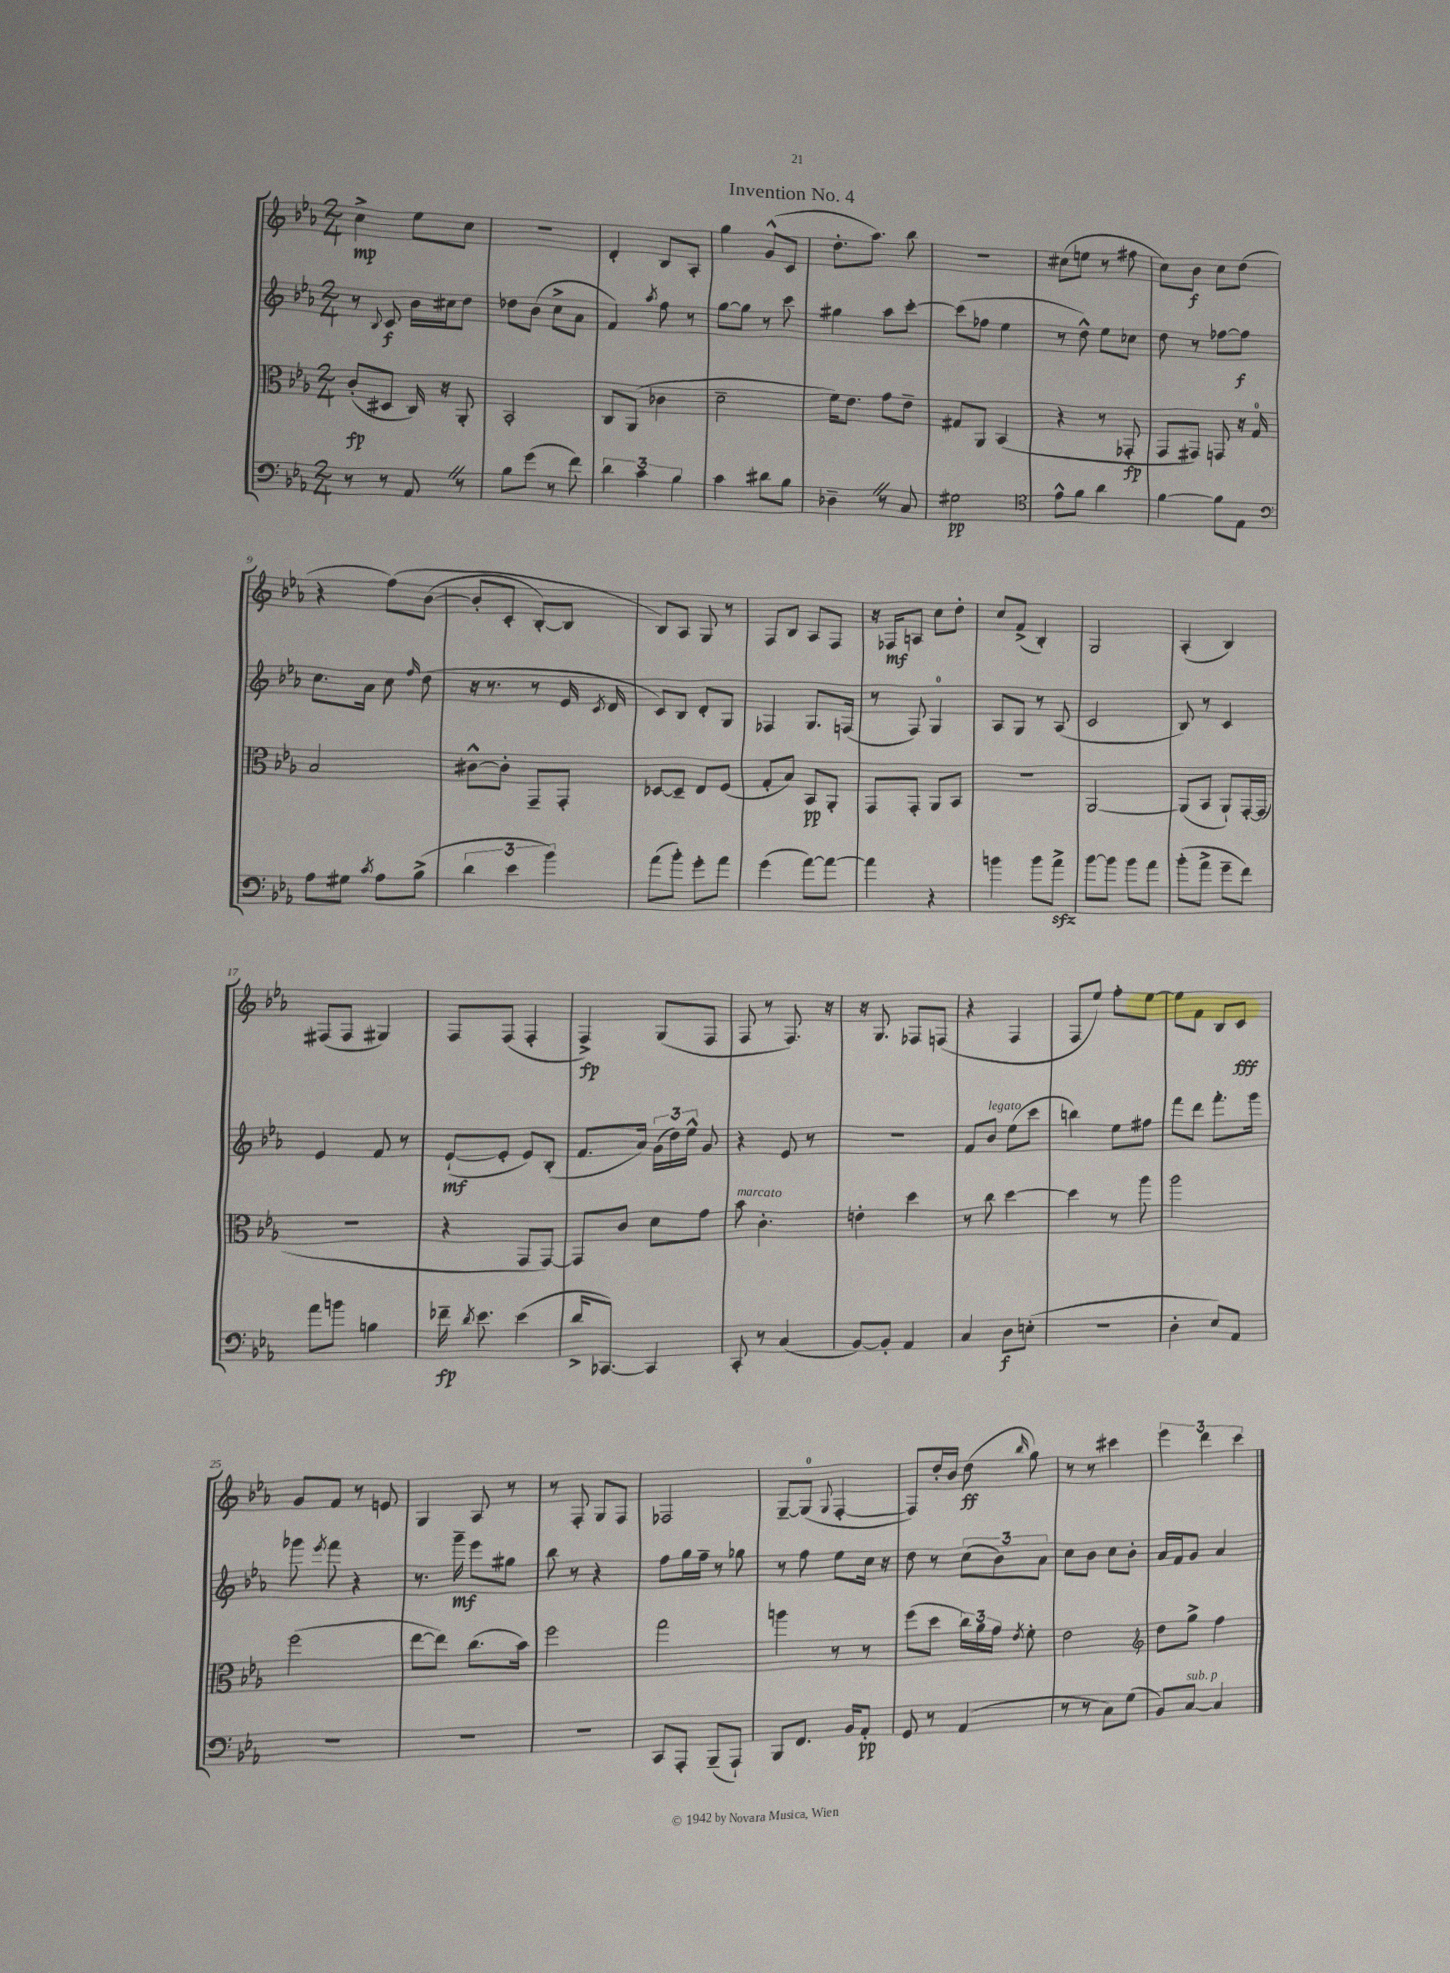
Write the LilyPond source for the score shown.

\header { title = "Invention No. 4" }
<<
\new StaffGroup <<
\new Staff = "s0" {
    \clef treble \key ees \major \numericTimeSignature \time 2/4
    \autoBeamOff c''4->\mp ees''8[ c''8] |
    r2 |
    d'4-. bes8[ aes8]-. |
    g''4 g'8[-^( c'8] |
    d''8.[-. aes''8.]) bes''8 |
    r2 |
    cis''8[( e''8] r8 fis''8 |
    c''8[) bes'8]\f c''8[ d''8]( |
    r4 f''8[)\( bes'8]~( |
    bes'8[-. c'8]-. bes8[~-.) bes8] |
    bes8[\) aes8] g8 r8 |
    f8[ bes8] aes8[ f8] |
    r16 fes16[\mf a8] c''8[ d''8]-. |
    c''8[ f'8]->( bes4-.) |
    g2 |
    aes4-.( bes4) |
    fis8[( fis8] gis4) |
    f8[ f8]( f4-. |
    f4->\fp) g8[( f8] |
    f8 r8 f8.) r16 |
    r16 g8. fes8[ f8]( |
    r4 f4 |
    f8[ ees''8]) f''8[-. ees''8]~ |
    ees''8[ f'8] bes8[ c'8]\fff |
    g'8[ f'8] r8 e'8 |
    g4 aes8 r8 |
    r8 f8-. g8[ f8] |
    fes2 |
    g8[~-- g8]-0( \appoggiatura { g8 } f4~-. |
    f8[) d''16-. bes'16] d''8\ff( \grace { bes''16 } g''8) |
    r8 r8 cis'''4 |
    \tuplet 3/2 { ees'''4 d'''4 c'''4 } \bar "|." |
}
\new Staff = "s1" {
    \clef treble \key ees \major \numericTimeSignature \time 2/4
    \autoBeamOff r8 \appoggiatura { bes8 } c'8\f bes'16[ cis''16 d''8] |
    des''8[ bes'8]( c''8[-> aes'8] |
    f'4) \acciaccatura { aes''8 } f''8 r8 |
    g''8[~ g''8] r8 c'''8 |
    gis''4 aes''8[ c'''8]~-. |
    c'''8[( fes''8] ees''4 |
    r8 d''8-^) ees''8[ ces''8] |
    d''8 r8 fes''8[~ fes''8]\f |
    c''8.[ aes'16] c''8 \grace { f''16 } d''8( |
    r16 r8. r8 ees'16 \acciaccatura { c'8 } d'16 |
    c'8[) bes8] d'8[-. g8] |
    fes4 g8.[ f16]( |
    r8 f8) g4-0 |
    aes8[ g8] r8 aes8( |
    c'2 |
    bes8) r8 c'4 |
    ees'4 f'8 r8 |
    ees'8[~-!\mf( ees'8]-. ees'8[) bes8]-.( |
    f'8.[ aes'16]) \tuplet 3/2 { g'16[( d''16) ees''16]-^ } g'8 |
    r4 ees'8 r8 |
    R2 |
    f'8[ bes'8]^\markup { \italic "legato" } ees''8[( c'''8] |
    b''4) ees''8[ fis''8] |
    f'''8[ d'''8] f'''8.[-. g'''16] |
    ges'''8 \acciaccatura { ees'''8 } f'''8 r4 |
    r8. g'''16--\mf ees'''8[ gis''8] |
    bes''8 r8 r4 |
    f''8[ g''16 f''16]-- r8 ges''8 |
    r8 f''8 ees''8[ c''16] r16 |
    d''8 r8 \tuplet 3/2 { c''8[( bes'8) aes'8] } |
    c''8[ bes'8] c''8[ bes'8]-. |
    aes'16[ f'16 g'8] aes'4 \bar "|." |
}
\new Staff = "s2" {
    \clef alto \key ees \major \numericTimeSignature \time 2/4
    \autoBeamOff c'8[-.\fp( dis8] c16) r16 aes,8-. |
    bes,2-. |
    c8[ aes,8]( ces'4 |
    d'2-- |
    f'16[) ees'8.] g'8[ ees'8]-- |
    gis8[ aes,8] bes,4( |
    r4 r8 ges,8-.\fp |
    g,8[ gis,8]) g,8 r16 g16-0 |
    bes2 |
    cis'8[~-^ cis'8]-. g,8[-- g,8]-. |
    des8[~ des8]-- ees8[ f8]( |
    g8[-. bes8]) bes,8[\pp aes,8]-. |
    g,8[ g,8]-. aes,8[ bes,8] |
    R2 |
    aes,2~ |
    aes,8[( bes,8] aes,8[-!) g,16~-. g,16]( |
    r2 |
    r4 g,8[ g,8]~) |
    g,8[ c'8] d'8[ g'8] |
    bes'8^\markup { \italic "marcato" } c'4.-. |
    e'4-. d''4 |
    r8 c''8 d''4~ |
    d''4 r8 aes''8 |
    aes''2 |
    f''2( |
    ees''8[~ ees''8]) c''8.[( bes'16]) |
    f''2 |
    g''2 |
    a''4 r8 r8 |
    f''8[( d''8] \tuplet 3/2 { c''16[) aes'16 g'16] } \acciaccatura { ees'8 } f'8-. |
    ees'2 |
    \clef treble d''8[ g''8]-> f''4 \bar "|." |
}
\new Staff = "s3" {
    \clef bass \key ees \major \numericTimeSignature \time 2/4
    \autoBeamOff r8 r8 aes,8 \once \override BreathingSign.text = \markup { \musicglyph "scripts.caesura.straight" } \breathe r8 |
    bes8[ g'8]( r8 f'8) |
    \tuplet 3/2 { d'4 c'4 bes4 } |
    c'4 dis'8[ bes8] |
    des4-- \once \override BreathingSign.text = \markup { \musicglyph "scripts.caesura.straight" } \breathe r8 c8 |
    gis2\pp |
    \clef tenor ees'8[-^ f'8] aes'4 |
    f'4~ f'8[ ees8] |
    \clef bass aes8[ gis8] \acciaccatura { c'8 } aes8[ bes8]->( |
    \tuplet 3/2 { d'4 ees'4 bes'4) } |
    aes'8[( bes'8]-.) g'8[-. aes'8] |
    g'4( aes'8[~) aes'8]~ |
    aes'4 r4 |
    b'4 b'8[ aes'8]->\sfz |
    bes'8[~ bes'8] bes'8[ aes'8] |
    bes'8[-.( aes'8]-> g'8[-- f'8]) |
    aes'8[ b'8] b4 |
    fes'16--\fp \acciaccatura { d'8 } ees'8. ees'4( |
    d'16[-> ces,8.]~) ces,4 |
    c,8-. r8 c4( |
    bes,8[~) bes,8]-. aes,4 |
    c4 d8[\f e8]-.( |
    R2 |
    d4-. ees8[) aes,8] |
    R2 |
    R2 |
    R2 |
    c,8[ aes,,8]-. bes,,8[--( aes,,8]-!) |
    bes,,8[ f,8.] bes,16[ aes,8]-.\pp |
    g,8 r8 aes,4( |
    r8 r8 c8[) g8]( |
    bes,8[) c8]~^\markup { \italic "sub. p" } c4 \bar "|." |
}
>>
>>
